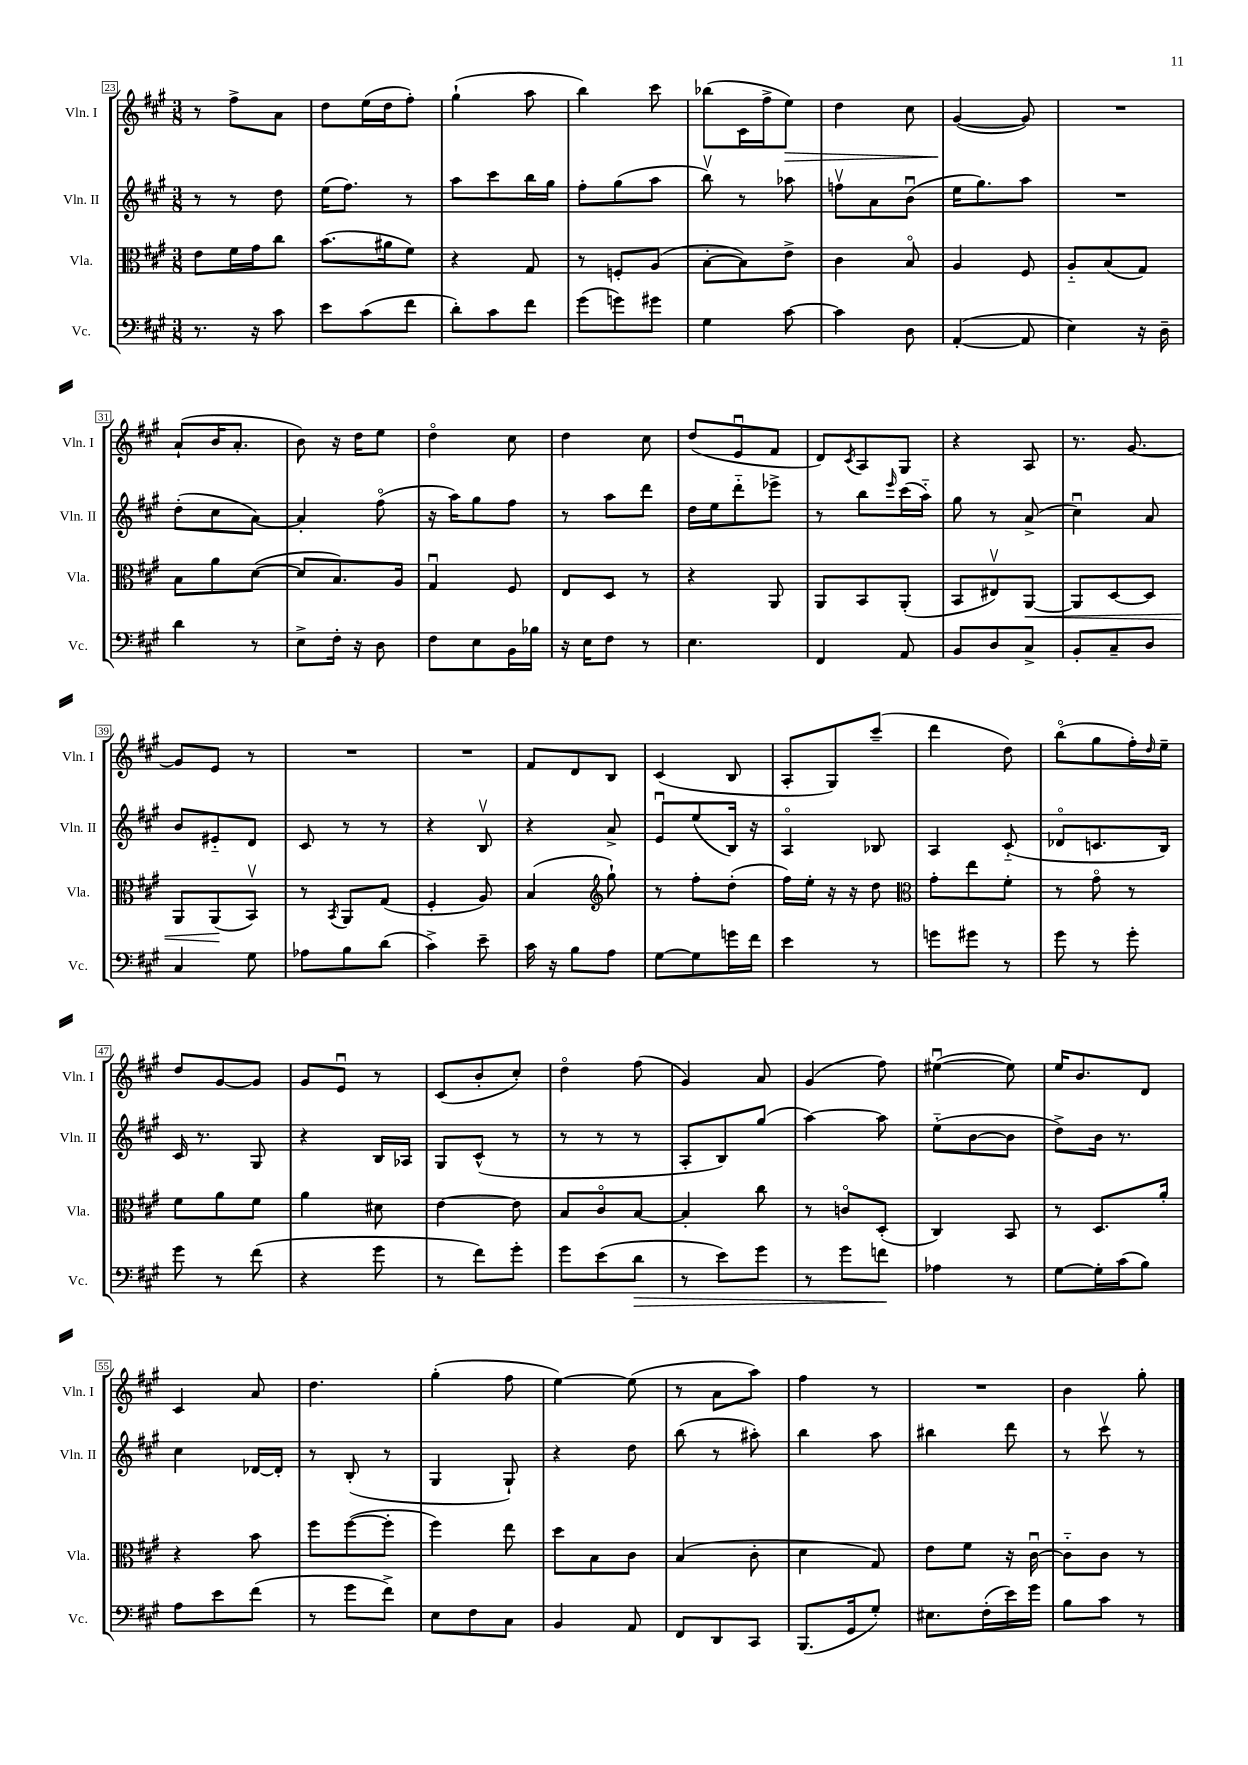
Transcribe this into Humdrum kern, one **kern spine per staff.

**kern	**dynam	**kern	**dynam	**kern	**kern	**dynam
*part4	*part4	*part3	*part3	*part2	*part1	*part1
*staff4	*staff4	*staff3	*staff3	*staff2	*staff1	*staff1
*I"Vc.	*	*I"Vla.	*	*I"Vln. II	*I"Vln. I	*
*I'Vc.	*	*I'Vla.	*	*I'Vln. II	*I'Vln. I	*
*clefF4	*	*clefC3	*	*clefG2	*clefG2	*
*k[f#c#g#]	*	*k[f#c#g#]	*	*k[f#c#g#]	*k[f#c#g#]	*
*M3/8	*	*M3/8	*	*M3/8	*M3/8	*
=23	=23	=23	=23	=23	=23	=23
8.r	.	8e\L	.	8r	8r	.
.	.	16f#\L	.	8r	8ff#^\L	.
16r	.	16g#\J	.	.	.	.
8c#\	.	8cc#\J	.	8dd\	8a\J	.
=24	=24	=24	=24	=24	=24	=24
8e\L	.	(8.b\L	.	(16ee\KL	8dd\L	.
.	.	.	.	8.ff#\J)	.	.
(8c#\	.	.	.	.	(16ee\L	.
.	.	16a#X\k	.	.	16dd\J	.
8f#\J	.	8f#\J)	.	8r	8ff#'\J)	.
=25	=25	=25	=25	=25	=25	=25
8d'\L)	.	4r	.	8aa\L	(4gg#`\	.
8c#\	.	.	.	8ccc#\	.	.
8f#\J	.	8G#/	.	16bb\L	8aa\	.
.	.	.	.	16gg#\JJ	.	.
=26	=26	=26	=26	=26	=26	=26
(8g#\L	.	8r	.	8ff#'\L	4bb\)	.
8gn\)	.	8Fn'/L	.	(8gg#\	.	.
8g#X\J	.	(8A/J	.	8aa\J	8ccc#\	.
=27	=27	=27	=27	=27	=27	=27
4G#\	.	[8B'\L	.	8bbv\)	(8bb-X\L	.
.	.	8B\])	.	8r	16c#\L	.
.	.	.	.	.	16ff#^\J	.
!	!	!	!	!	!	!LO:HP:b
[8c#\	.	8e^\J	.	8aa-X\	8ee\J)	>
=28	=28	=28	=28	=28	=28	=28
4c#\]	.	4c#\	.	8ffnv\L	4dd\	.
.	.	.	.	8a\	.	.
8D\	.	8B/	.	(8bu\J	8cc#\	.
=29	=29	=29	=29	=29	=29	=29
([4AA'/	.	4A/	.	16ee\KL	([4g#/	.
.	.	.	.	8.gg#\)	.	.
8AA/]	.	8F#/	.	8aa\J	8g#/])	]
=30	=30	=30	=30	=30	=30	=30
4E\)	.	8A/L	.	4.r	4.r	.
.	.	(8B/	.	.	.	.
16r	.	8G#/J)	.	.	.	.
16D~\	.	.	.	.	.	.
!!LO:LB:g=z
=31	=31	=31	=31	=31	=31	=31
4d\	.	8B\L	.	(8dd'\L	(8a`/L	.
.	.	8a\	.	8cc#\	16b/K	.
.	.	.	.	.	8.a'/J	.
8r	.	([8d\J	.	[8a\J)	.	.
=32	=32	=32	=32	=32	=32	=32
8E^\L	.	8d/L]	.	4a'/]	8b\)	.
16F#'\Jk	.	8.B/)	.	.	16r	.
16r	.	.	.	.	16dd\KL	.
8D\	.	.	.	(8ff#\	8ee\J	.
.	.	16A/Jk	.	.	.	.
=33	=33	=33	=33	=33	=33	=33
8F#\L	.	4G#u/	.	16r	4dd\	.
.	.	.	.	16aa\KL)	.	.
8E\	.	.	.	8gg#\	.	.
16BB\L	.	8F#/	.	8ff#\J	8cc#\	.
16B-X\JJ	.	.	.	.	.	.
=34	=34	=34	=34	=34	=34	=34
16r	.	8E/L	.	8r	4dd\	.
16E\KL	.	.	.	.	.	.
8F#\J	.	8D/J	.	8aa\L	.	.
8r	.	8r	.	8ddd\J	8cc#\	.
=35	=35	=35	=35	=35	=35	=35
4.E\	.	4r	.	16dd\LL	(8dd/L	.
.	.	.	.	16ee\J	.	.
.	.	.	.	8ddd\	8eu/	.
.	.	8AA/	.	8eee-X^\J	8f#/J	.
=36	=36	=36	=36	=36	=36	=36
4FF#/	.	8AA/L	.	8r	8d/L)	.
.	.	.	.	.	8qc#/	.
.	.	8BB/	.	8bb\L	8A/	.
.	.	.	.	16qqeee/	.	.
8AA/	.	(8AA'/J	.	(16ccc#\L	8G#/J	.
.	.	.	.	16aa\JJ)	.	.
=37	=37	=37	=37	=37	=37	=37
8BB/L	.	8BB/L	.	8gg#\	4r	.
8D/	.	8E#Xv/)	.	8r	.	.
!	!	!	!LO:HP:b	!	!	!
8C#^/J	.	[8AA/J	<	(8a^/	8A/	.
=38	=38	=38	=38	=38	=38	=38
8BB'/L	.	8AA/L]	.	4cc#u\)	8.r	.
8C#~/	.	[8D/	.	.	.	.
.	.	.	.	.	[8.g#/	.
8D/J	.	8D/J]	.	8a/	.	.
!!LO:LB:g=z
=39	=39	=39	=39	=39	=39	=39
4C#/	.	8AA/L	.	8b/L	8g#/L]	.
.	.	(8AA/	.	8e#X/	8e/J	.
8G#\	.	8BBv/J)	[	8d/J	8r	.
=40	=40	=40	=40	=40	=40	=40
8A-X\L	.	8r	.	8c#/	4.r	.
.	.	8qBB/	.	.	.	.
8B\	.	8AA/L	.	8r	.	.
(8d\J	.	(8G#/J	.	8r	.	.
=41	=41	=41	=41	=41	=41	=41
4c#^\)	.	4F#'/	.	4r	4.r	.
8e~\	.	8A/)	.	8Bv/	.	.
=42	=42	=42	=42	=42	=42	=42
16c#\	.	(4B/	.	4r	8f#/L	.
16r	.	.	.	.	.	.
8B\L	.	.	.	.	8d/	.
*	*	*clefG2	*	*	*	*
8A\J	.	8gg#`\)	.	8a^/	8B/J	.
=43	=43	=43	=43	=43	=43	=43
[8G#\L	.	8r	.	8eu/L	(4c#/	.
8G#\]	.	8ff#'\L	.	(8ee/	.	.
16gn\L	.	(8dd'\J	.	16B/Jk)	8B/	.
16f#\JJ	.	.	.	16r	.	.
=44	=44	=44	=44	=44	=44	=44
4e\	.	16ff#\LL)	.	4A/	8A'/L	.
.	.	16ee'\JJ	.	.	.	.
.	.	16r	.	.	8G#/)	.
.	.	16r	.	.	.	.
8r	.	8dd\	.	8B-X/	(8ccc#~/J	.
=45	=45	=45	=45	=45	=45	=45
*	*	*clefC3	*	*	*	*
8gn\L	.	8g#'\L	.	4A/	4ddd\	.
8g#X\J	.	8ee\	.	.	.	.
8r	.	8f#'\J	.	(8c#/	8dd\)	.
=46	=46	=46	=46	=46	=46	=46
8g#\	.	8r	.	8d-X/L	(8bb\L	.
8r	.	8g#\	.	8.cn/	8gg#\	.
8g#'\	.	8r	.	.	16ff#'\L)	.
.	.	.	.	.	16qqdd/	.
.	.	.	.	16B/Jk)	16ee~\JJ	.
!!LO:LB:g=z
=47	=47	=47	=47	=47	=47	=47
8g#\	.	8f#\L	.	16c#/	8dd/L	.
.	.	.	.	8.r	.	.
8r	.	8a\	.	.	[8g#/	.
(8f#\	.	8f#\J	.	8G#/	8g#/J]	.
=48	=48	=48	=48	=48	=48	=48
4r	.	4a\	.	4r	8g#/L	.
.	.	.	.	.	8eu/J	.
8g#\	.	8d#X\	.	16B/LL	8r	.
.	.	.	.	16A-X/JJ	.	.
=49	=49	=49	=49	=49	=49	=49
8r	.	[4e\	.	8G#/L	(8c#/L	.
8f#\L)	.	.	.	(8c#^^/J	8b'/	.
8g#'\J	.	8e\]	.	8r	8cc#'/J)	.
=50	=50	=50	=50	=50	=50	=50
8g#\L	.	8B/L	.	8r	4dd\	.
(8e\	.	8c#/	.	8r	.	.
!	!LO:HP:b	!	!	!	!	!
8d\J	>	[8B/J	.	8r	(8ff#\	.
=51	=51	=51	=51	=51	=51	=51
8r	.	4B'/]	.	8A'/L	4g#/)	.
8e\L)	.	.	.	8B/)	.	.
8g#\J	.	8cc#\	.	(8gg#/J	8a/	.
=52	=52	=52	=52	=52	=52	=52
8r	.	8r	.	[4aa\)	(4g#/	.
8g#\L	.	8cn/L	.	.	.	.
8fn\J	.	(8D'/J	.	8aa\]	8ff#\)	.
.	]	.	.	.	.	.
=53	=53	=53	=53	=53	=53	=53
4A-X\	.	4C#/)	.	(8ee\L	([4ee#Xu\	.
.	.	.	.	[8b\	.	.
8r	.	8BB/	.	8b\J]	8ee#\])	.
=54	=54	=54	=54	=54	=54	=54
[8G#\L	.	8r	.	8dd^\L)	16ee/KL	.
.	.	.	.	.	8.b/	.
16G#'\L]	.	8.D/L	.	16b\Jk	.	.
(16c#\J	.	.	.	8.r	.	.
8B\J)	.	.	.	.	8d/J	.
.	.	16a'/Jk	.	.	.	.
!!LO:LB:g=z
=55	=55	=55	=55	=55	=55	=55
8A\L	.	4r	.	4cc#\	4c#/	.
8e\	.	.	.	.	.	.
(8f#\J	.	8b\	.	[16d-X/LL	8a/	.
.	.	.	.	16d-'/JJ]	.	.
=56	=56	=56	=56	=56	=56	=56
8r	.	8ff#\L	.	8r	4.dd\	.
8g#\L	.	([8ff#\	.	(8B'/	.	.
8f#^\J)	.	8ff#'\J]	.	8r	.	.
=57	=57	=57	=57	=57	=57	=57
8E\L	.	4ff#\)	.	4G#/	(4gg#'\	.
8F#\	.	.	.	.	.	.
8C#\J	.	8ee\	.	8G#`/)	8ff#\	.
=58	=58	=58	=58	=58	=58	=58
4BB/	.	8dd\L	.	4r	[4ee\)	.
.	.	8B\	.	.	.	.
8AA/	.	8c#\J	.	8dd\	(8ee\]	.
=59	=59	=59	=59	=59	=59	=59
8FF#/L	.	(4B/	.	(8bb\	8r	.
8DD/	.	.	.	8r	8a\L	.
8CC#/J	.	8c#'\	.	8aa#X'\)	8aa\J)	.
=60	=60	=60	=60	=60	=60	=60
(8.BBB/L	.	4d\	.	4bb\	4ff#\	.
16GG#/k	.	.	.	.	.	.
8G#'/J)	.	8G#/)	.	8aa\	8r	.
=61	=61	=61	=61	=61	=61	=61
8.E#X\L	.	8e\L	.	4bb#X\	4.r	.
.	.	8f#\J	.	.	.	.
(16F#'\L	.	.	.	.	.	.
16e\)	.	16r	.	8ddd\	.	.
16g#\JJ	.	[16c#u\	.	.	.	.
=62	=62	=62	=62	=62	=62	=62
8B\L	.	8c#\L]	.	8r	4b\	.
8c#\J	.	8c#\J	.	8ccc#v\	.	.
8r	.	8r	.	8r	8gg#'\	.
==	==	==	==	==	==	==
*-	*-	*-	*-	*-	*-	*-
